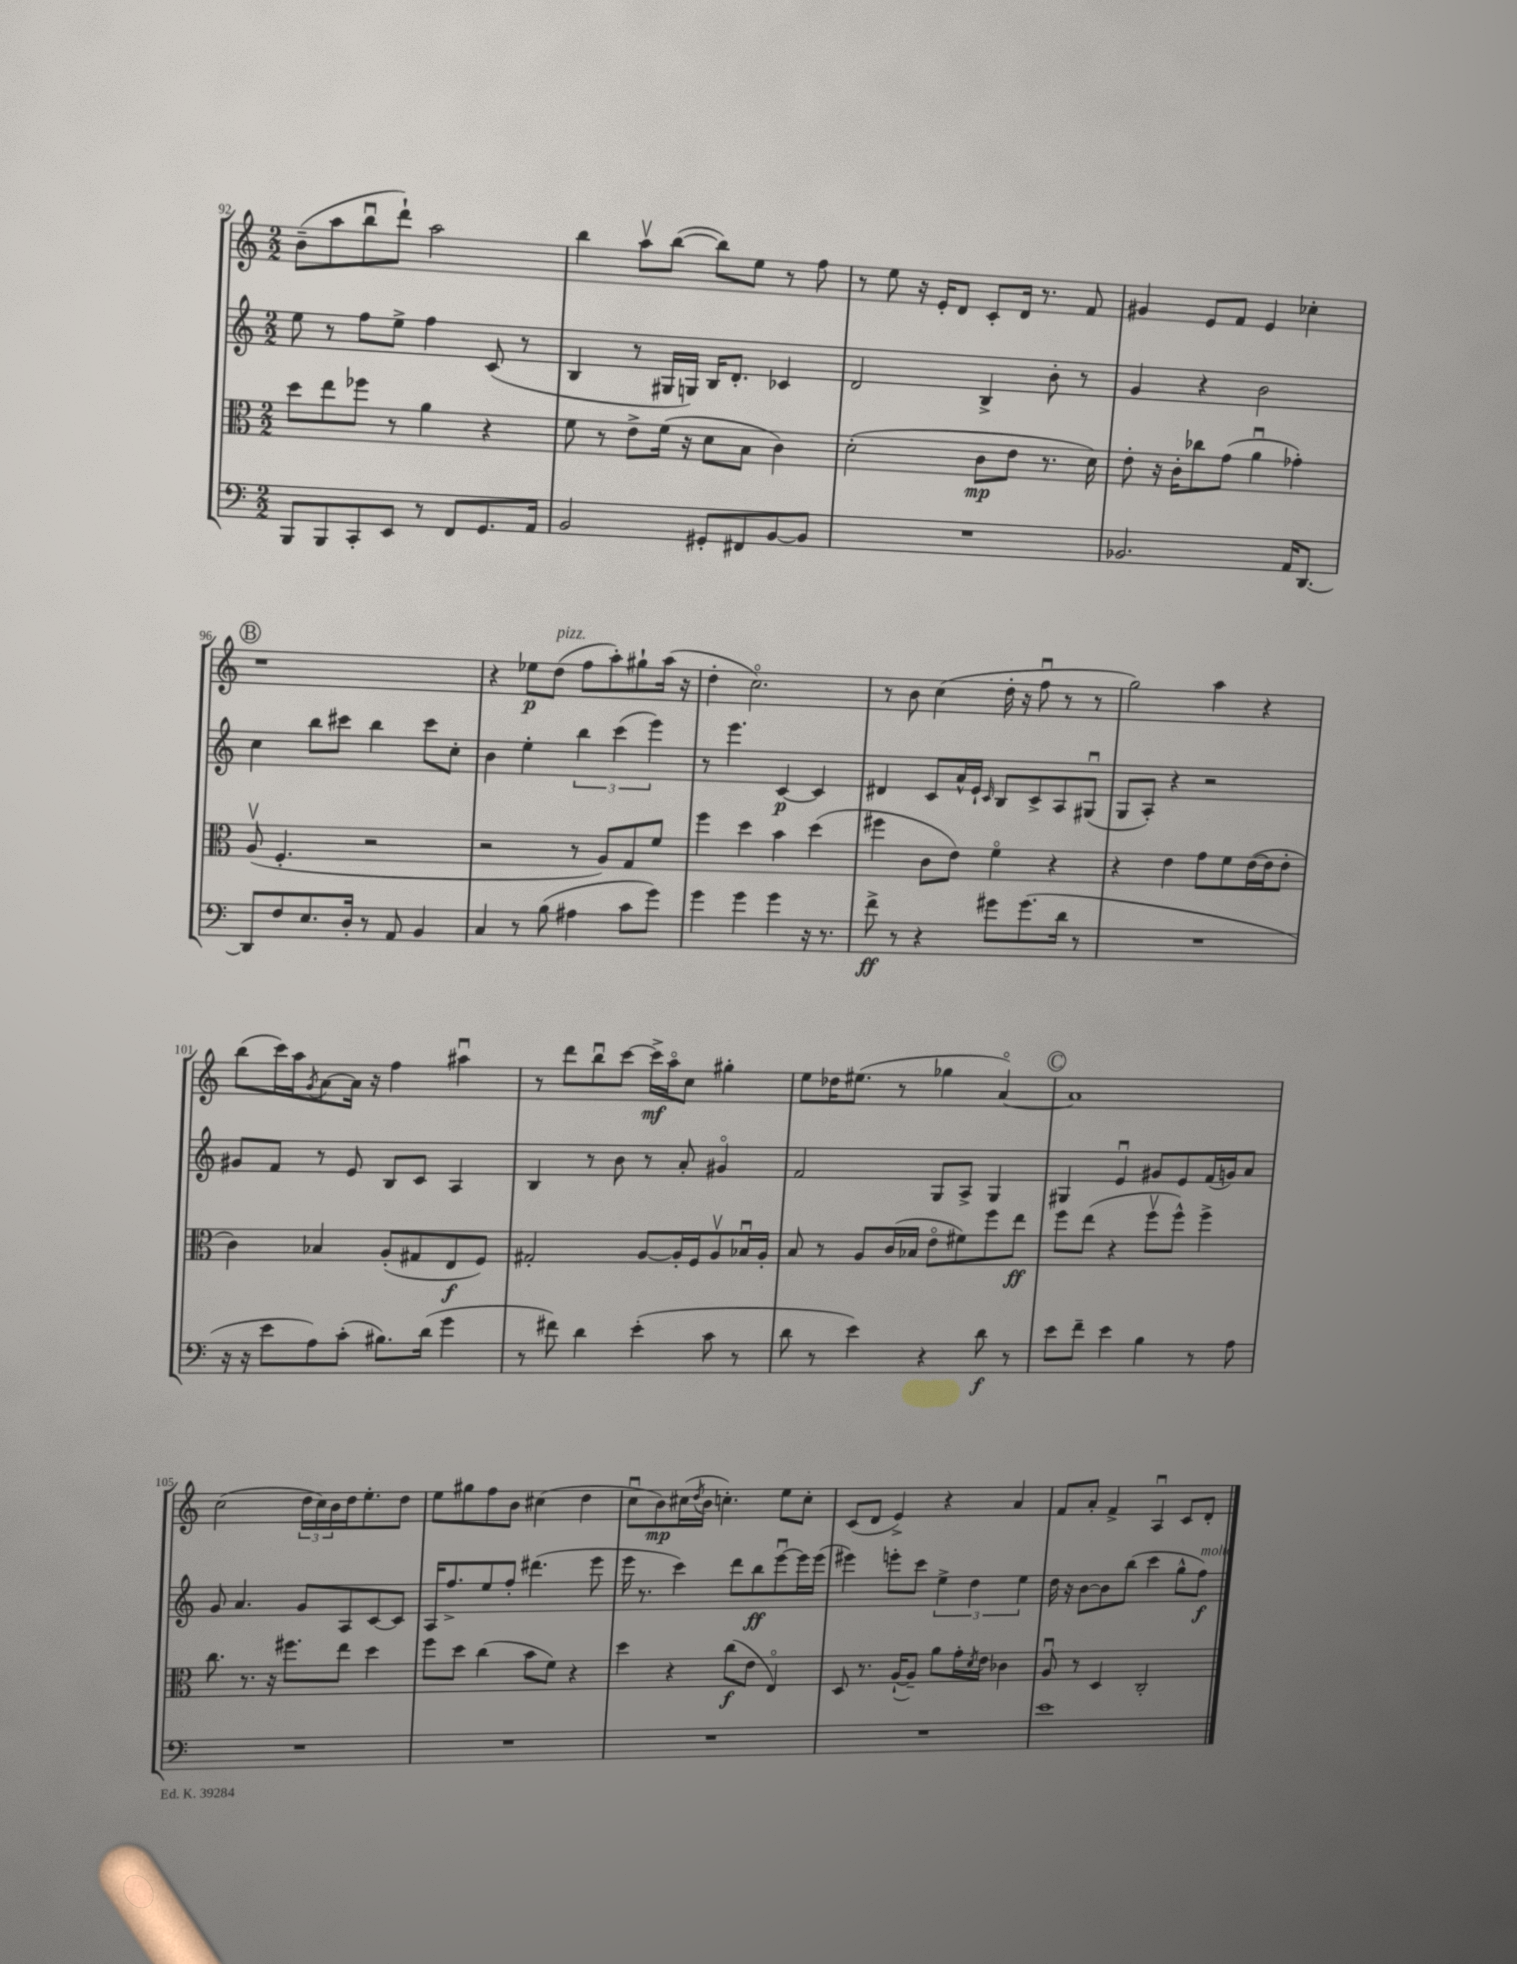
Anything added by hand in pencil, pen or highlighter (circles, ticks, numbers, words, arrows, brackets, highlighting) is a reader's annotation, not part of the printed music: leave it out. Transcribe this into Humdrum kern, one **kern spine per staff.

**kern	**dynam	**kern	**dynam	**kern	**dynam	**kern	**dynam
*part4	*part4	*part3	*part3	*part2	*part2	*part1	*part1
*staff4	*staff4	*staff3	*staff3	*staff2	*staff2	*staff1	*staff1
*clefF4	*	*clefC3	*	*clefG2	*	*clefG2	*
*k[]	*	*k[]	*	*k[]	*	*k[]	*
*M2/2	*	*M2/2	*	*M2/2	*	*M2/2	*
=92	=92	=92	=92	=92	=92	=92	=92
8BBB/L	.	8dd\L	.	8ee\	.	(8b~\L	.
8BBB/	.	8ee\	.	8r	.	8aa\	.
8CC'/	.	8ff-X\J	.	8ff\L	.	8bbu\	.
8EE/J	.	8r	.	8ee^\J	.	8ddd`\J)	.
8r	.	4a\	.	4ff\	.	2aa\	.
8FF/L	.	.	.	.	.	.	.
8.GG/	.	4r	.	(8c/	.	.	.
.	.	.	.	8r	.	.	.
16AA/Jk	.	.	.	.	.	.	.
=93	=93	=93	=93	=93	=93	=93	=93
2BB/	.	8f\	.	4B/	.	4bb\	.
.	.	8r	.	.	.	.	.
.	.	8e^\L	.	8r	.	8aav\L	.
.	.	(16f\Jk	.	16G#X/LL	.	([8bb\J	.
.	.	16r	.	16Gn/JJ)	.	.	.
8GG#X'/L	.	8d\L	.	16B/KL	.	8bb\L])	.
.	.	.	.	8.d'/J	.	.	.
8FF#X/	.	8B\J	.	.	.	8ee\J	.
[8BB/	.	4c\)	.	4c-X/	.	8r	.
8BB/J]	.	.	.	.	.	8ff\	.
=94	=94	=94	=94	=94	=94	=94	=94
1r	.	(2d'\	.	2d/	.	8r	.
.	.	.	.	.	.	8ee\	.
.	.	.	.	.	.	16r	.
.	.	.	.	.	.	16e'/KL	.
.	.	.	.	.	.	8d/J	.
.	.	8c\L	mp	4B^/	.	8c'/L	.
.	.	8e\J	.	.	.	16d/Jk	.
.	.	.	.	.	.	8.r	.
.	.	8.r	.	8b'\	.	.	.
.	.	.	.	8r	.	8f/	.
.	.	16d\)	.	.	.	.	.
=95	=95	=95	=95	=95	=95	=95	=95
2.BB-X/	.	8e'\	.	4g/	.	4g#X/	.
.	.	16r	.	.	.	.	.
.	.	16c'\KL	.	.	.	.	.
.	.	8cc-X\	.	4r	.	8e/L	.
.	.	(8g\J	.	.	.	8f/J	.
.	.	4au\	.	2b\	.	4e/	.
16AA/KL	.	4g-X'\)	.	.	.	4cc-X'\	.
[8.DD/J	.	.	.	.	.	.	.
!!LO:LB:g=z
!!LO:REH:place=s1:t=B
=96	=96	=96	=96	=96	=96	=96	=96
8DD/L]	.	(8Av/	.	4cc\	.	1r	.
8F/	.	4.F'/	.	.	.	.	.
8.E/	.	.	.	8bb\L	.	.	.
.	.	.	.	8ccc#X\J	.	.	.
16D'/Jk	.	.	.	.	.	.	.
8r	.	2r	.	4bb\	.	.	.
8AA/	.	.	.	.	.	.	.
4BB/	.	.	.	8ccc#\L	.	.	.
.	.	.	.	8cc'\J	.	.	.
=97	=97	=97	=97	=97	=97	=97	=97
4C/	.	2r	.	4b\	.	4r	.
8r	.	.	.	4ee'\	.	8ee-X\L	p
!	!	!	!	!	!	!LO:TX:a:i:t=pizz.	!
(8B\	.	.	.	.	.	(8dd\J	.
4A#X\	.	8r	.	6bb\	.	8ff\L	.
.	.	8A/L)	.	.	.	8aa'\)	.
.	.	.	.	(6ccc\	.	.	.
8c\L	.	8G/	.	.	.	8gg#X`\	.
.	.	.	.	6eee\)	.	.	.
8g\J)	.	8f/J	.	.	.	(16aa\Jk	.
.	.	.	.	.	.	16r	.
=98	=98	=98	=98	=98	=98	=98	=98
4g\	.	4ff\	.	8r	.	4dd'\	.
.	.	.	.	4.eee\	.	.	.
4g\	.	4dd\	.	.	.	2.cc\)	.
4g\	.	4b\	.	[4c/	p	.	.
16r	.	(4dd\	.	4c/]	.	.	.
8.r	.	.	.	.	.	.	.
=99	=99	=99	=99	=99	=99	=99	=99
8f^\	ff	4ff#X\	.	4d#X/	.	8r	.
8r	.	.	.	.	.	8b\	.
4r	.	8c\L	.	8c/L	.	(4cc\	.
.	.	8e\J)	.	16a^^/L	.	.	.
.	.	.	.	16e`/JJ	.	.	.
.	.	.	.	16qqc/	.	.	.
8g#X\L	.	4f\	.	8B/L	.	16dd'\	.
.	.	.	.	.	.	16r	.
(8.g#\	.	.	.	8c^/	.	8ffu\	.
.	.	4r	.	8A/	.	8r	.
16d\Jk	.	.	.	.	.	.	.
8r	.	.	.	(8G#Xu/J	.	8r	.
=100	=100	=100	=100	=100	=100	=100	=100
1r	.	4r	.	8G/L	.	2gg\)	.
.	.	.	.	8A'/J)	.	.	.
.	.	4e\	.	4r	.	.	.
.	.	8g\L	.	2r	.	4aa\	.
.	.	8f\	.	.	.	.	.
.	.	([16e\L	.	.	.	4r	.
.	.	16e\J]	.	.	.	.	.
.	.	8e'\J	.	.	.	.	.
!!LO:LB:g=z
=101	=101	=101	=101	=101	=101	=101	=101
16r	.	4c\)	.	8g#X/L	.	(8bb\L	.
16r	.	.	.	.	.	.	.
8e\L	.	.	.	8f/J	.	16ccc\L)	.
.	.	.	.	.	.	16aa\J	.
.	.	.	.	.	.	8qg/	.
8A\)	.	4B-X/	.	8r	.	[8a\	.
(8c'\J	.	.	.	8e/	.	16a\Jk]	.
.	.	.	.	.	.	16r	.
8.B#X\L)	.	(8A'/L	.	8B/L	.	4ff\	.
.	.	8G#X/	.	8c/J	.	.	.
(16d\Jk	.	.	.	.	.	.	.
4g\	.	8E/	f	4A/	.	4aa#Xu\	.
.	.	8F/J)	.	.	.	.	.
=102	=102	=102	=102	=102	=102	=102	=102
8r	.	2G#X'/	.	4B/	.	8r	.
8f#X\)	.	.	.	.	.	8ddd\L	.
4d\	.	.	.	8r	.	8bbu\	.
.	.	.	.	8b\	.	[8ccc\J	.
(4e'\	.	[8A/L	.	8r	.	16ccc^\LL]	mf
.	.	.	.	.	.	16aa\J	.
.	.	16A'/L]	.	8a'/	.	8cc\J	.
.	.	16F/J	.	.	.	.	.
8c\	.	8Av/	.	4g#X/	.	4gg#X'\	.
8r	.	16B-Xu/L	.	.	.	.	.
.	.	16A'/JJ	.	.	.	.	.
=103	=103	=103	=103	=103	=103	=103	=103
8d\	.	8B/	.	2f/	.	8ee\L	.
8r	.	8r	.	.	.	16dd-X\K	.
.	.	.	.	.	.	(8.ee#X\J	.
4e\)	.	8A/L	.	.	.	.	.
.	.	(16c/L	.	.	.	8r	.
.	.	16B-X/JJ	.	.	.	.	.
4r	.	8e\L	.	8G/L	.	4gg-X\	.
.	.	8f#X\)	.	8A^/J	.	.	.
8d\	f	8ff\	.	4G/	.	[4a/)	.
8r	.	8ee\J	ff	.	.	.	.
!!LO:REH:place=s1:t=C
=104	=104	=104	=104	=104	=104	=104	=104
8e\L	.	8ff\L	.	4G#X/	.	1a]	.
8f~\J	.	(8ee\J	.	.	.	.	.
4e\	.	4r	.	4eu/	.	.	.
4B\	.	8ffv\L	.	8g#X/L	.	.	.
.	.	8ff^^\J)	.	8e/	.	.	.
8r	.	4ff^\	.	(16f/L	.	.	.
.	.	.	.	16gn/J)	.	.	.
8A\	.	.	.	8a/J	.	.	.
!!LO:LB:g=z
=105	=105	=105	=105	=105	=105	=105	=105
1r	.	8.cc\	.	8g/	.	(2cc\	.
.	.	.	.	4.a/	.	.	.
.	.	8.r	.	.	.	.	.
.	.	16r	.	.	.	.	.
.	.	8.ff#X\L	.	.	.	.	.
.	.	.	.	8g/L	.	24dd\LL	.
.	.	.	.	.	.	24cc\)	.
.	.	.	.	.	.	24b\	.
.	.	8ee\J	.	8A/	.	16dd\J	.
.	.	.	.	.	.	8.ee'\	.
.	.	4dd\	.	[8c/	.	.	.
.	.	.	.	8c/J]	.	8dd\J	.
=106	=106	=106	=106	=106	=106	=106	=106
1r	.	8ff\L	.	16A/KL	.	8ee\L	.
.	.	.	.	8.ff^/	.	.	.
.	.	8dd\J	.	.	.	8gg#X\	.
.	.	(4cc\	.	8ee/	.	8ff\	.
.	.	.	.	8ff'/J	.	8b\J	.
.	.	8b\L	.	(4.ddd#X\	.	(4cc#X\	.
.	.	8f\J)	.	.	.	.	.
.	.	4r	.	.	.	4dd\	.
.	.	.	.	8eee\	.	.	.
=107	=107	=107	=107	=107	=107	=107	=107
1r	.	4dd\	.	16eee\	.	8ccu\L	.
.	.	.	.	8.r	.	.	.
.	.	.	.	.	.	8b\)	mp
.	.	4r	.	4ccc\)	.	(16cc#X\L	.
.	.	.	.	.	.	8qdd/	.
.	.	.	.	.	.	16b\JJ	.
.	.	.	.	.	.	4.ccn'\)	.
.	.	(8cc\L	f	8ddd\L	.	.	.
.	.	8e\J	.	8bb\	ff	.	.
.	.	4E/)	.	[8eeeu\	.	8ee\L	.
.	.	.	.	16eee\L]	.	8cc'\J	.
.	.	.	.	(16eee\JJ	.	.	.
=108	=108	=108	=108	=108	=108	=108	=108
1r	.	8D/	.	4eee#X\)	.	(8c/L	.
.	.	8.r	.	.	.	8d/J	.
.	.	.	.	8eeen'\L	.	4e^/)	.
.	.	([16A`/KL	.	.	.	.	.
.	.	8A~/J])	.	8ccc\J	.	.	.
.	.	8a\L	.	6ee^\	.	4r	.
.	.	16g'\L	.	.	.	.	.
.	.	.	.	6dd\	.	.	.
.	.	8qd/	.	.	.	.	.
.	.	16e\JJ	.	.	.	.	.
.	.	4c-X\	.	.	.	4a/	.
.	.	.	.	6ee\	.	.	.
=109	=109	=109	=109	=109	=109	=109	=109
1e	.	8Au/	.	16dd\	.	8f/L	.
.	.	.	.	16r	.	.	.
.	.	8r	.	[8b\L	.	8a'/J	.
.	.	4D/	.	8b\]	.	4f^/	.
.	.	.	.	(8bb\J	.	.	.
.	.	2C'/	.	4ccc\	.	4Au/	.
.	.	.	.	8gg^^\L	.	8c/L	.
!	!	!	!	!LO:TX:a:i:t=molto	!	!	!
.	.	.	.	8ff\J)	f	8d'/J	.
==	==	==	==	==	==	==	==
*-	*-	*-	*-	*-	*-	*-	*-
